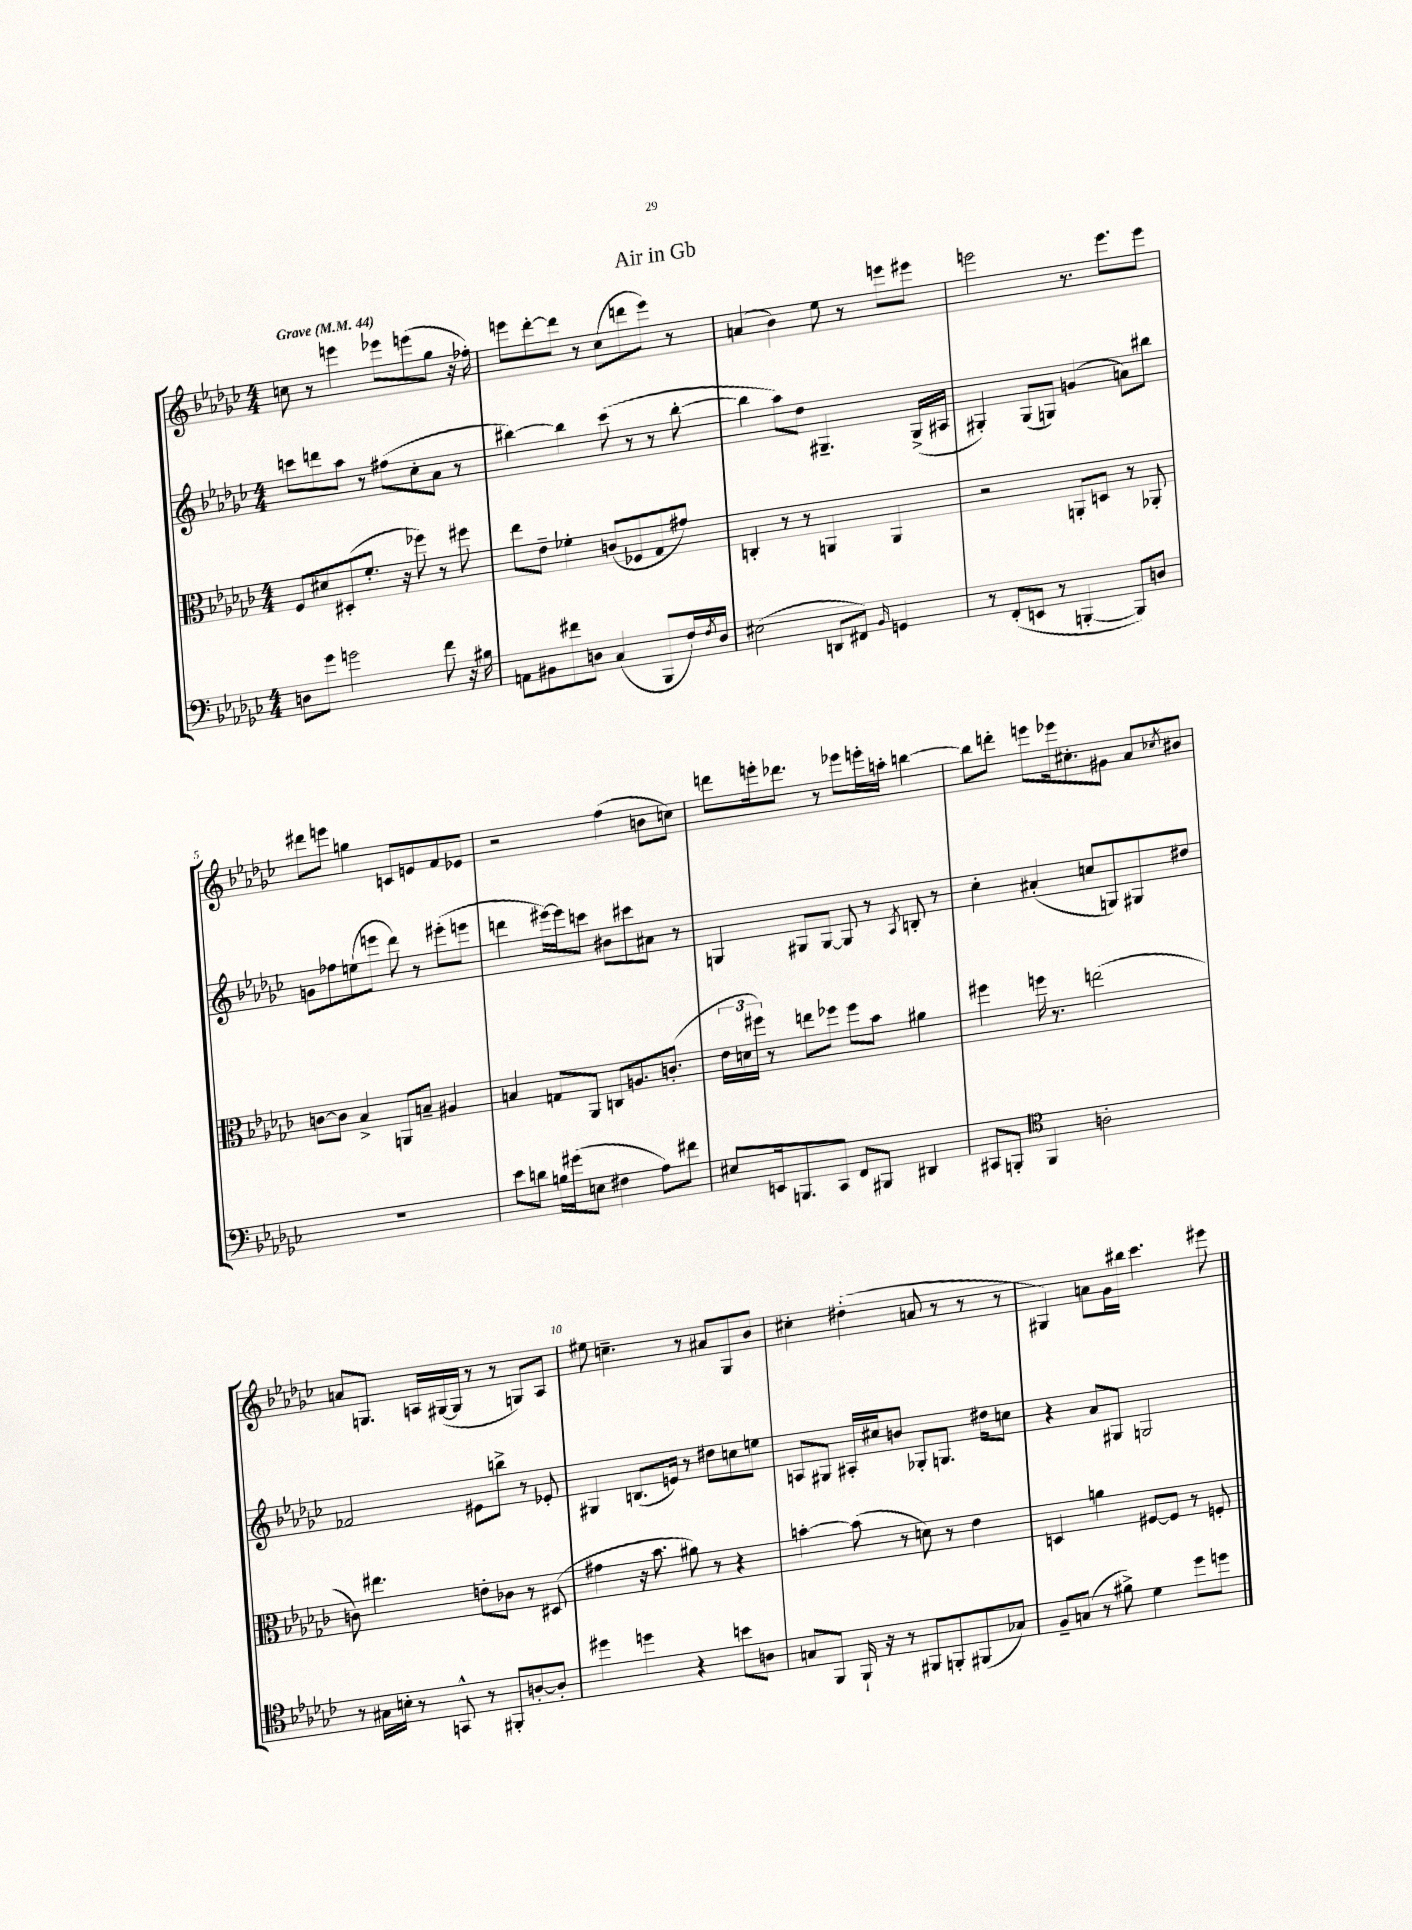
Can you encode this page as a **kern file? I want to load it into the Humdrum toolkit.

**kern	**kern	**kern	**kern
*staff4	*staff3	*staff2	*staff1
*clefF4	*clefC3	*clefG2	*clefG2
*k[b-e-a-d-g-c-]	*k[b-e-a-d-g-c-]	*k[b-e-a-d-g-c-]	*k[b-e-a-d-g-c-]
*M4/4	*M4/4	*M4/4	*M4/4
*MM44	*MM44	*MM44	*MM44
8D\L	8F/L	8ccc\L	8cc\
8g-\J	8d#/	8ddd\	8r
2g\	(8D#'/	8aa-\J	4eee\
.	8.f'/J	8r	.
.	.	(8ff#\L	8eee-\L
.	16r	.	.
.	8ff-\)	8cc-'\	(8eee\
8f\	8r	8a-\J	8gg-\J
16r	8ff#\	8r	16r
16B#\	.	.	16ff-'\)
=	=	=	=
8AA\L	8ee-\L	[4bb#\)	8eee\L
8BB#\	8e-~\J	.	[8ddd-'\
8f#\	4f-'\	4bb#\]	8ddd-\]J
8D\J	.	.	8r
(4C-/	(8c/L	(8ccc-\	(8cc-\L
.	8F-/	8r	8ddd\
8BBB-/L	8G-/	8r	8eee\J)
16F/L)	8g#/J)	[8bb#'\	8r
8qF/	.	.	.
16D/JJ	.	.	.
=	=	=	=
(2E#\	4C'/	4bb#\]	(4a/
.	8r	8aa-\L)	4b-\)
.	8r	8dd-\J	.
8DD/L	4AA/	4.G#~/	8ee-\
8FF#/J)	.	.	8r
16qqBB-/	.	.	.
4GG/	4AA/	.	8eee\L
.	.	(16G#^/LL	8eee#\J
.	.	16A#/JJ	.
=	=	=	=
8r	2r	4G#'/)	2eee\
(8FF'/L	.	.	.
8EE/J	.	(8G#/L	.
8r	.	8G/J)	.
[4BBB'/	8AA'/L	(4g/	8.r
.	8D/J	.	.
.	.	.	8.eee\L
8BBB/]L)	8r	8a\L)	.
8D/J	8AA-'/	8bb#\J	8eee\J
=	=	=	=
1r	[8c\L	8g\L	8ddd#\L
.	8c\]J	8ff-\	8eee\J
.	4B-^/	(8ee\	4gg\
.	.	8eee\J	.
.	8AA/L	8ddd-\)	8c/L
.	8B~/J	8r	8e/
.	4A#/	(8eee#'\L	8f/
.	.	8eee\J	8e-/J
=	=	=	=
8e-\L	4B/	4ddd\	2r
8d\J	.	.	.
16B\LL	8G/L	[16eee#\LL)	.
(16g#\J	.	16eee#\]J	.
8E\J	8AA-/J	8ccc\J	.
4F#\	8C/L	8b#\L	(4ff\
.	8.A/	8ccc#\	.
8A-\L)	.	8a#\J	8b\L
.	(8.c'/J	.	.
8f#\J	.	8r	8cc\J)
=	=	=	=
8E#/L	24e-\LL	4G/	8ddd\L
.	24d\	.	.
.	24ff#\JJ)	.	.
16EE/k	8r	.	16eee'\k
8.BBB/	.	.	8.ddd-\J
.	8ee\L	8G#/L	.
8CC-/J	8ff-\J	[8G#/J	8r
8FF/L	8ff-\L	8G#/]	8eee-\L
8BBB#/J	8b-\J	8r	16eee'\L
.	.	.	16aa'\JJ
.	.	8qA-/	.
4DD#/	4a#\	8B'/	[4bb\
.	.	8r	.
=	=	=	=
8CC#/L	4ff#\	4cc-'\	8bb\]L
8BBB'/J	.	.	8ddd'\J
*clefC4	*	*	*
4FF/	16ff\	(4a#'/	8eee\L
.	8.r	.	.
.	.	.	16eee-\k
.	.	.	8.cc#'\
2A'\	(2ee\	8cc/L	.
.	.	8G/)	8g#\J
.	.	8G#/	8a-/L
.	.	.	8qcc-/
.	.	8dd#/J	8b#/J
=	=	=	=
8r	8c\)	2f-/	8a/L
16G#\LL	4.ee#\	.	8.G/J
16B'\JJ	.	.	.
8r	.	.	.
.	.	.	16A/LL
8GG^^/	.	.	([16G#/
.	.	.	16G#/]JJ
8r	8e'\L	8e#\L	8r
8FF#'/L	8c-\J	8bb^\J	8r
[8A'/	8r	8r	8G/L)
8A'/]J	(8D#/	8e-'/	8A/J
=	=	=	=
4dd#\	4g#\	4G#/	8ee#\
.	.	.	4.cc~\
4dd\	16r	(8.B/L	.
.	8.b-\	.	.
.	.	16e/Jk)	.
4r	8a#\)	8r	8r
.	8r	8dd#\L	8a#/L
8b\L	4r	8cc\	8G-/
8A\J	.	8ee\J	8b-/J
=	=	=	=
8G/L	[4b'\	8A/L	4cc#'\
8FF/J	.	8G#/J	.
16FF`/	(8b\]	16A#'/LL	(4dd#'\
16r	.	16cc#/J	.
8r	8r	8b/J	.
8FF#/L	8d\)	8G-'/L	8a/
8FF'/	8r	8.G/J	8r
(8FF#/	4e-\	.	8r
.	.	16dd#\LK	.
8G-/J)	.	8cc\J	8r
=	=	=	=
8F~/L	4D/	4r	4G#/)
(8G/J	.	.	.
8r	4a\	8a-/L	8a\L
8f#^\)	.	8G#/J	16g-\L
.	.	.	16bb#\JJ
4d-\	[8F#/L	2G/	4.ccc-\
.	8F#/]J	.	.
8dd-\L	8r	.	.
8dd\J	8F'/	.	8eee#\
==	==	==	==
*-	*-	*-	*-
